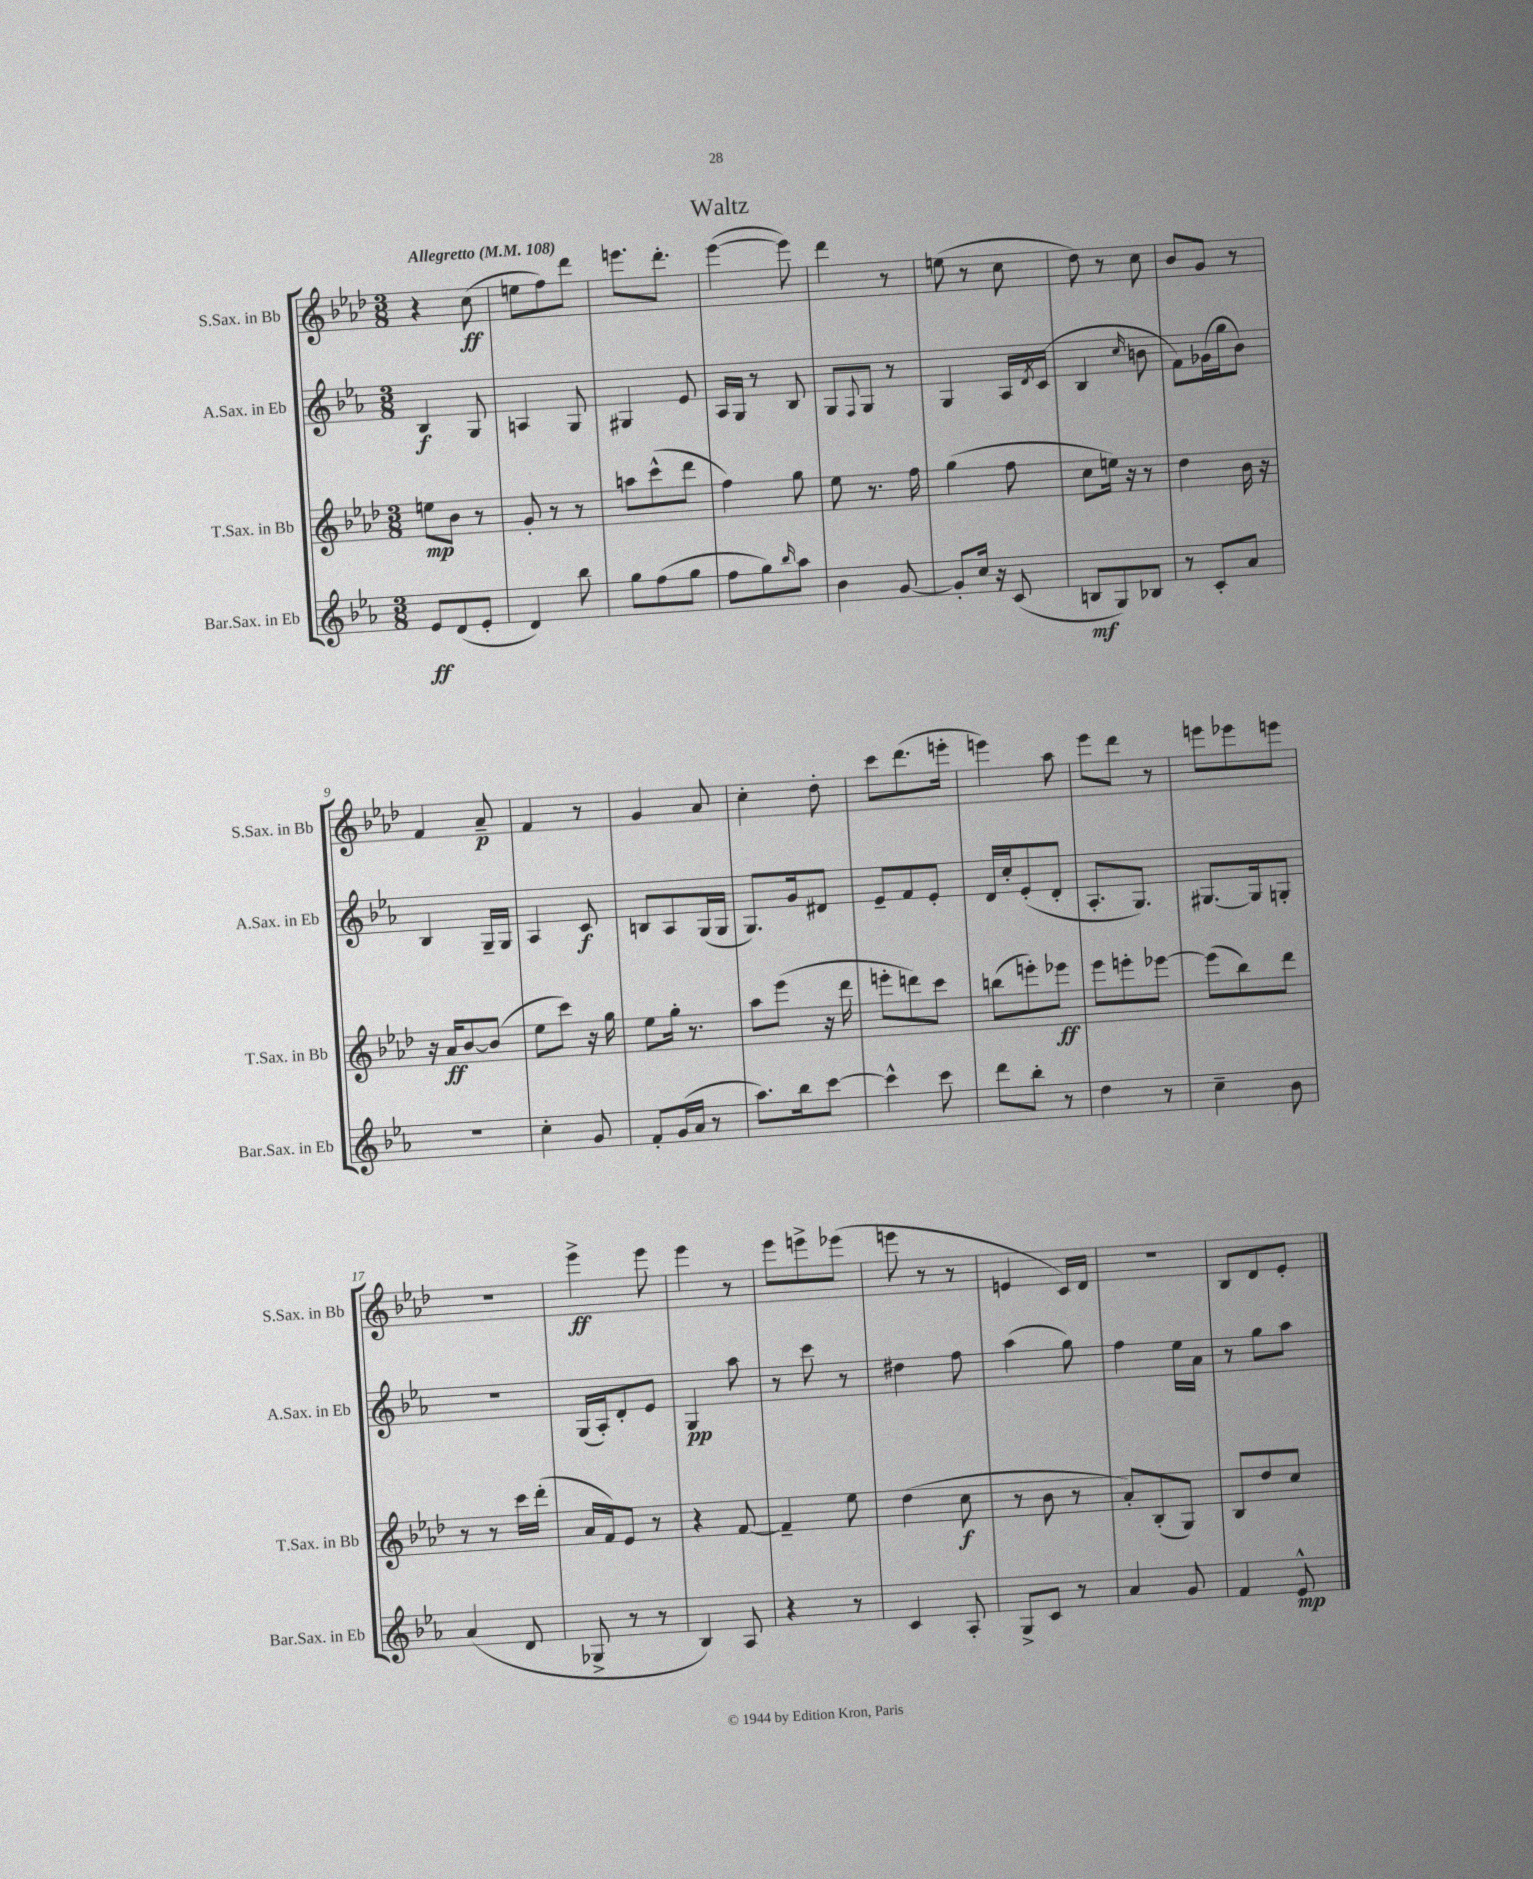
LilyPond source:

\header { title = "Waltz" }
<<
\new StaffGroup <<
\new Staff = "s0" \with { instrumentName = "S.Sax. in Bb" shortInstrumentName = "S.Sax. in Bb" } {
    \clef treble \key aes \major \numericTimeSignature \time 3/8 \tempo "Allegretto" 4 = 108
    r4 c''8\ff( |
    e''8 f''8) des'''8 |
    e'''8. des'''8.-. |
    ees'''4~( ees'''8) |
    des'''4 r8 |
    e''8( r8 c''8 |
    des''8) r8 c''8 |
    bes'8 g'8 r8 |
    f'4 aes'8--\p |
    f'4 r8 |
    g'4 aes'8 |
    c''4-. des''8-. |
    c'''8 des'''8.( e'''16-. |
    e'''4) aes''8 |
    ees'''8 des'''8 r8 |
    e'''8 ees'''8 e'''8 |
    R4. |
    ees'''4->\ff ees'''8 |
    ees'''4 r8 |
    ees'''8 e'''8-> ees'''8( |
    e'''8 r8 r8 |
    e'4 c'16) des'16 |
    R4. |
    bes8 des'8 ees'8-. \bar "|." |
}
\new Staff = "s1" \with { instrumentName = "A.Sax. in Eb" shortInstrumentName = "A.Sax. in Eb" } {
    \clef treble \key ees \major \numericTimeSignature \time 3/8
    bes4\f g8 |
    a4 g8 |
    gis4 ees'8 |
    aes16 g16 r8 bes8 |
    g8 \appoggiatura { f8 } g8 r8 |
    g4 aes16 \acciaccatura { d'8 } c'16( |
    bes4 \grace { c''16 } b'8 |
    f'8) ges'16( g''16 bes'8) |
    bes4 g16-- g16 |
    aes4 c'8\f |
    b8 aes8 g16( g16 |
    g8.) g'16 dis'8 |
    ees'8-- f'8 ees'8-. |
    d'16 c''16-. ees'8-.( d'8-. |
    aes8.-. g8.) |
    gis8.~ gis16 g8-. |
    r4. |
    g16( aes16-.) d'8-. ees'8 |
    g4\pp aes''8 |
    r8 c'''8 r8 |
    dis''4 f''8 |
    aes''4( g''8) |
    f''4 ees''16 aes'16 |
    r8 g''8 aes''8 \bar "|." |
}
\new Staff = "s2" \with { instrumentName = "T.Sax. in Bb" shortInstrumentName = "T.Sax. in Bb" } {
    \clef treble \key aes \major \numericTimeSignature \time 3/8
    e''8\mp bes'8 r8 |
    g'8-. r8 r8 |
    a''8 c'''8-^( des'''8 |
    f''4) g''8 |
    ees''8 r8. f''16 |
    g''4( f''8 |
    c''8 e''16) r16 r8 |
    des''4 bes'16 r16 |
    r16 aes'16\ff bes'8~ bes'8( |
    ees''8 c'''8) r16 g''16 |
    ees''8 g''16-. r8. |
    aes''8 ees'''8( r16 des'''16 |
    e'''8-. d'''8) c'''8 |
    b''8( e'''8-.) ees'''8\ff |
    ees'''8 e'''8-. ees'''8~ |
    ees'''8( bes''8) des'''8 |
    r8 r8 c'''16 des'''16-.( |
    aes'16 f'16) ees'8 r8 |
    r4 f'8~ |
    f'4-- ees''8 |
    des''4( c''8\f |
    r8 bes'8 r8 |
    aes'8-.) bes8-.( g8) |
    bes8 des''8 c''8 \bar "|." |
}
\new Staff = "s3" \with { instrumentName = "Bar.Sax. in Eb" shortInstrumentName = "Bar.Sax. in Eb" } {
    \clef treble \key ees \major \numericTimeSignature \time 3/8
    ees'8\ff d'8( ees'8-. |
    d'4) bes''8 |
    g''8 f''8( g''8 |
    f''8 g''8) \grace { bes''16 } aes''8 |
    bes'4 g'8~ |
    g'8-. c''16 r16 c'8( |
    b8\mf g8) bes8 |
    r8 c'8-. aes'8 |
    R4. |
    c''4-. g'8 |
    f'8-. g'16( aes'16 r8 |
    aes''8.) bes''16 c'''8~ |
    c'''4-^ c'''8 |
    d'''8 bes''8-. r8 |
    d''4 r8 |
    c''4-- bes'8 |
    aes'4( d'8 |
    ges8-> r8 r8 |
    bes4) aes8 |
    r4 r8 |
    c'4 aes8-. |
    g8-> c'8 r8 |
    aes'4 g'8 |
    f'4 ees'8-^\mp \bar "|." |
}
>>
>>
